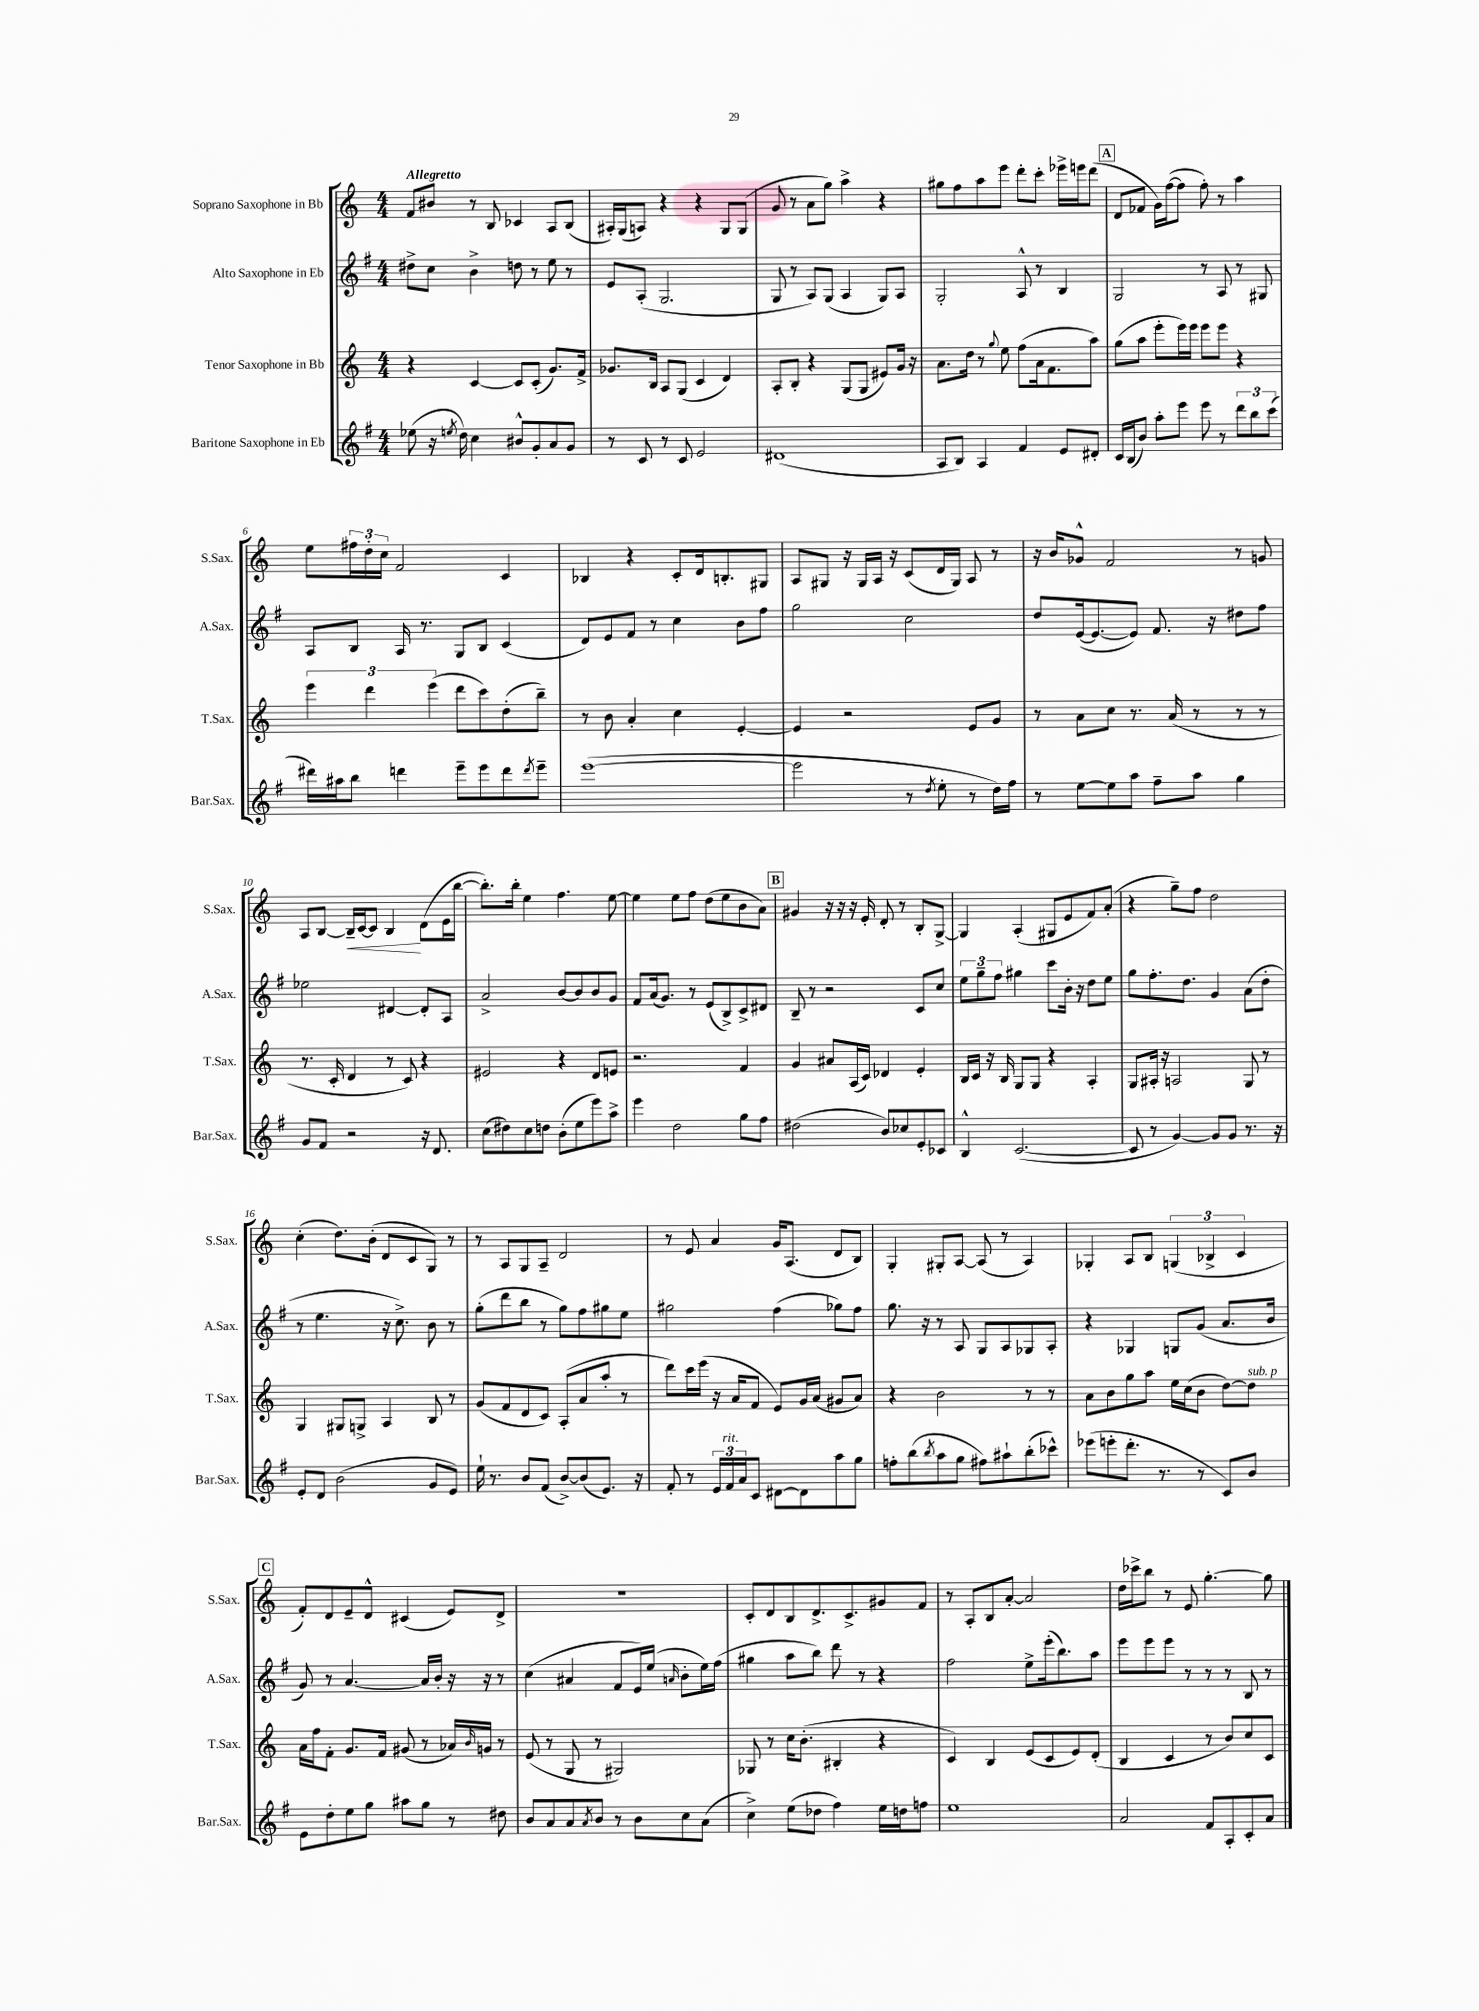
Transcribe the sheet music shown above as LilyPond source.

<<
\new StaffGroup <<
\new Staff = "s0" \with { instrumentName = "Soprano Saxophone in Bb" shortInstrumentName = "S.Sax." } {
    \clef treble \key c \major \numericTimeSignature \time 4/4 \tempo "Allegretto"
    f'8 bis'8 r8 b8 ces'4 a8 b8( |
    ais16-.) g16( a8) r4 r4 g8 g8( |
    g'8 r8 a'8 g''8) a''4-> r4 |
    gis''8 f''8 a''8 e'''8 d'''8-. c'''8-. ees'''16-> e'''16 d'''8( |
    \mark \markup { \box "A" } d'8 fes'8 g'16) f''16~( f''8 f''8-.) r8 a''4 |
    e''8 \tuplet 3/2 { fis''16 d''16-. c''16 } f'2 c'4 |
    bes4 r4 c'8-. d'16 b8.-. gis8 |
    a8 gis8 r16 gis16 a16 r16 c'8( d'16 gis16) a8 r8 |
    r16 b'16 ges'8-^ f'2 r8 g'8 |
    a8 b8~ b16--\< c'16~ c'8 b4\! d'8( e'16 b''16~ |
    b''8.-.) b''16-. e''4 f''4. e''8~ |
    e''4 e''8 f''8 d''8( e''8 b'8 a'8) |
    \mark \markup { \box "B" } gis'4 r16 r16 r16 e'16-. d'8-. r8 b8-. g8~-> |
    g4 a4-.( gis8 e'8 f'8) a'8-.( |
    r4 g''8--) f''8 d''2 |
    c''4-.( d''8.) b'16-.( d'8 c'8 g8) r8 |
    r8 a8 g8 a8-- d'2 |
    r8 e'8 a'4 g'16 a8.( d'8 b8) |
    g4-. gis8-. a8~ a8( r8 a4) |
    ges4-. a8 b8 \tuplet 3/2 { g4( bes4-> c'4 } |
    \mark \markup { \box "C" } f'8-.) d'8 e'8-- d'8-^ cis'4( e'8) d'8-> |
    R1 |
    c'8-. d'8 b8 d'8.-> c'8.-> gis'8 f'8 |
    r8 a8-. b8 a'8~-. a'2 |
    d''16 ces'''16-> b''8 r8 e'8 g''4.~-. g''8 \bar "|." |
}
\new Staff = "s1" \with { instrumentName = "Alto Saxophone in Eb" shortInstrumentName = "A.Sax." } {
    \clef treble \key g \major \numericTimeSignature \time 4/4
    dis''8-> c''8 b'4-> d''8 r8 e''8 r8 |
    e'8 a8-.( g2. |
    g8 r8 a8) g8( a4 g8) a8 |
    g2-. a8-^ r8 b4 |
    \mark \markup { \box "A" } g2 r8 a8 r8 gis8 |
    a8 b8 a16 r8. g8 b8 c'4( |
    d'8) e'8 fis'8 r8 c''4 b'8 fis''8 |
    g''2 c''2 |
    d''8 e'16~( e'8.~ e'8) fis'8. r16 dis''8 fis''8 |
    ees''2 dis'4~ dis'8-. a8 |
    a'2-> b'8~ b'8 b'8 g'8 |
    fis'8 a'16( g'8.) r8 e'8( b8->) c'8-> dis'8 |
    \mark \markup { \box "B" } b8-- r8 r2 c'8 c''8 |
    \tuplet 3/2 { e''8 g''8-- fis''8 } gis''4 c'''8 b'16-. r16 d''8 e''8 |
    g''8 fis''8.-. d''8. g'4 a'8( d''8-. |
    r8 e''4. r16 c''8.->) b'8 r8 |
    g''8-.( d'''8 b''8 r8 g''8) fis''8 gis''8 e''8 |
    gis''2 fis''4( ges''8) fis''8 |
    g''8. r16 r8 a8 g8 a8 ges8 a8-. |
    r4 ges4 g8 g'8( a'8. b'16 |
    \mark \markup { \box "C" } g'8) r8 a'4.~ a'16 b'16-. r16 r16 r8 |
    c''4( ais'4 fis'8 e'16) e''16( \grace { a'16 } b'8-. e''16) fis''16( |
    gis''4 a''8 b''8) d'''8 r8 r4 |
    fis''2 e''8-> e'''16-.( b''8.) a''8 |
    e'''8 e'''8 e'''8 r8 r8 r8 b8 r8 \bar "|." |
}
\new Staff = "s2" \with { instrumentName = "Tenor Saxophone in Bb" shortInstrumentName = "T.Sax." } {
    \clef treble \key c \major \numericTimeSignature \time 4/4
    r4 c'4~ c'8 c'8-.( g'8.) f'16-> |
    ges'8. b16 a8 g8( c'4 d'4) |
    a8-. b8-. r4 g8( g8 eis'8) g'16 r16 |
    a'8. d''16 r8 \appoggiatura { g''8 } e''8 f''8( a'16 f'8. a''8) |
    \mark \markup { \box "A" } g''8( a''8 e'''8-. e'''16) e'''16 e'''8 e'''8 r4 |
    \tuplet 3/2 { e'''4 d'''4 e'''4( } d'''8 c'''8) d''8-.( b''8--) |
    r8 b'8 a'4-. c''4 e'4~-. |
    e'4 r2 e'8 g'8 |
    r8 a'8 c''8 r8. a'16( r8 r8 r8 |
    r8. c'16-. d'4 r8 c'8) r4 |
    eis'2 r4 d'8 e'8 |
    r2. f'4 |
    \mark \markup { \box "B" } g'4 ais'8 a16( c'16) des'4 e'4-. |
    b16 c'16 r16 b16 g8 g8 r4 a4-. |
    g8 ais16-. r16 a2 g8 r8 |
    g4 gis8 g8-> a4 b8 r8 |
    g'8( f'8 d'8 c'8) a8-.( a'8 a''8-. r8 |
    d'''8) c'''16 e'''16( r16 a'16 f'8 e'8) g'16 a'16( gis'8 a'8) |
    r4 b'2 r8 r8 |
    a'8 b'8 g''8 a''8 e''16 c''16( b'8 d''8~) d''8^\markup { \italic "sub. p" } |
    \mark \markup { \box "C" } a'16 f''16 f'8-. g'8. f'16 gis'8( r8 aes'16) \grace { b'16 } g'16 r8 |
    e'8( r8 g8 r8 gis2) |
    ges8 r8 c''16 b'8.-.( bis4-. r4 |
    c'4) b4 e'8( c'8 e'8) d'8-.( |
    b4 c'4 r8 b'8) c''8 c'8 \bar "|." |
}
\new Staff = "s3" \with { instrumentName = "Baritone Saxophone in Eb" shortInstrumentName = "Bar.Sax." } {
    \clef treble \key g \major \numericTimeSignature \time 4/4
    ees''8( r16 \acciaccatura { e''8 } d''16) c''4 bis'8-^ g'8-. a'8 g'8 |
    r8 c'8 r8 c'8 e'2 |
    dis'1( |
    a8 b8) a4 fis'4 e'8 dis'8-. |
    \mark \markup { \box "A" } c'16 b16( b'8) a''8-. e'''8 e'''8 r8 \tuplet 3/2 { d'''8 b''8 c'''8( } |
    dis'''16) ais''16 b''8 d'''4 e'''8-- e'''8 d'''8 \acciaccatura { d'''8 } e'''8-- |
    e'''1~( |
    e'''2 r8 \acciaccatura { d''8 } e''8-. r8 d''16) fis''16 |
    r8 e''8~ e''8 a''8 fis''8-- a''8 g''4 |
    g'8 fis'8 r2 r16 d'8. |
    c''8( dis''8) c''8 d''8 b'8-.( e''8 e'''8) a''8-> |
    e'''4 d''2 g''8 fis''8 |
    \mark \markup { \box "B" } dis''2( b'8) ces''8 e'8-. ces'8 |
    b4-^ c'2.~( |
    c'8 r8 g'4~) g'8 g'8 r8. r16 |
    e'8-. d'8 b'2( g'8 e'8) |
    e''16-! r8. b'8 fis'8( b'8~->) b'8( e'8.) r16 |
    fis'8-. r8 \tuplet 3/2 { e'16 fis'16^\markup { \italic "rit." } a'16 } c'8 dis'8~ dis'8 a''8 g''8 |
    f''8-. b''8( \acciaccatura { b''8 } a''8 g''8 fis''8) ais''8-! b''8-.( ces'''8-^) |
    ees'''8( e'''8-. d'''8.-. r8. r8 c'8) b'8 |
    \mark \markup { \box "C" } e'8 d''8-. e''8 g''8 ais''8 g''8 r8 dis''8 |
    b'8 a'8 a'8 \acciaccatura { a'8 } b'8 r8 b'8 c''8 a'8( |
    c''4->) e''8( des''8 fis''4) e''16 d''16 f''8 |
    e''1 |
    a'2 fis'8 a8-. c'8-. a'8 \bar "|." |
}
>>
>>
